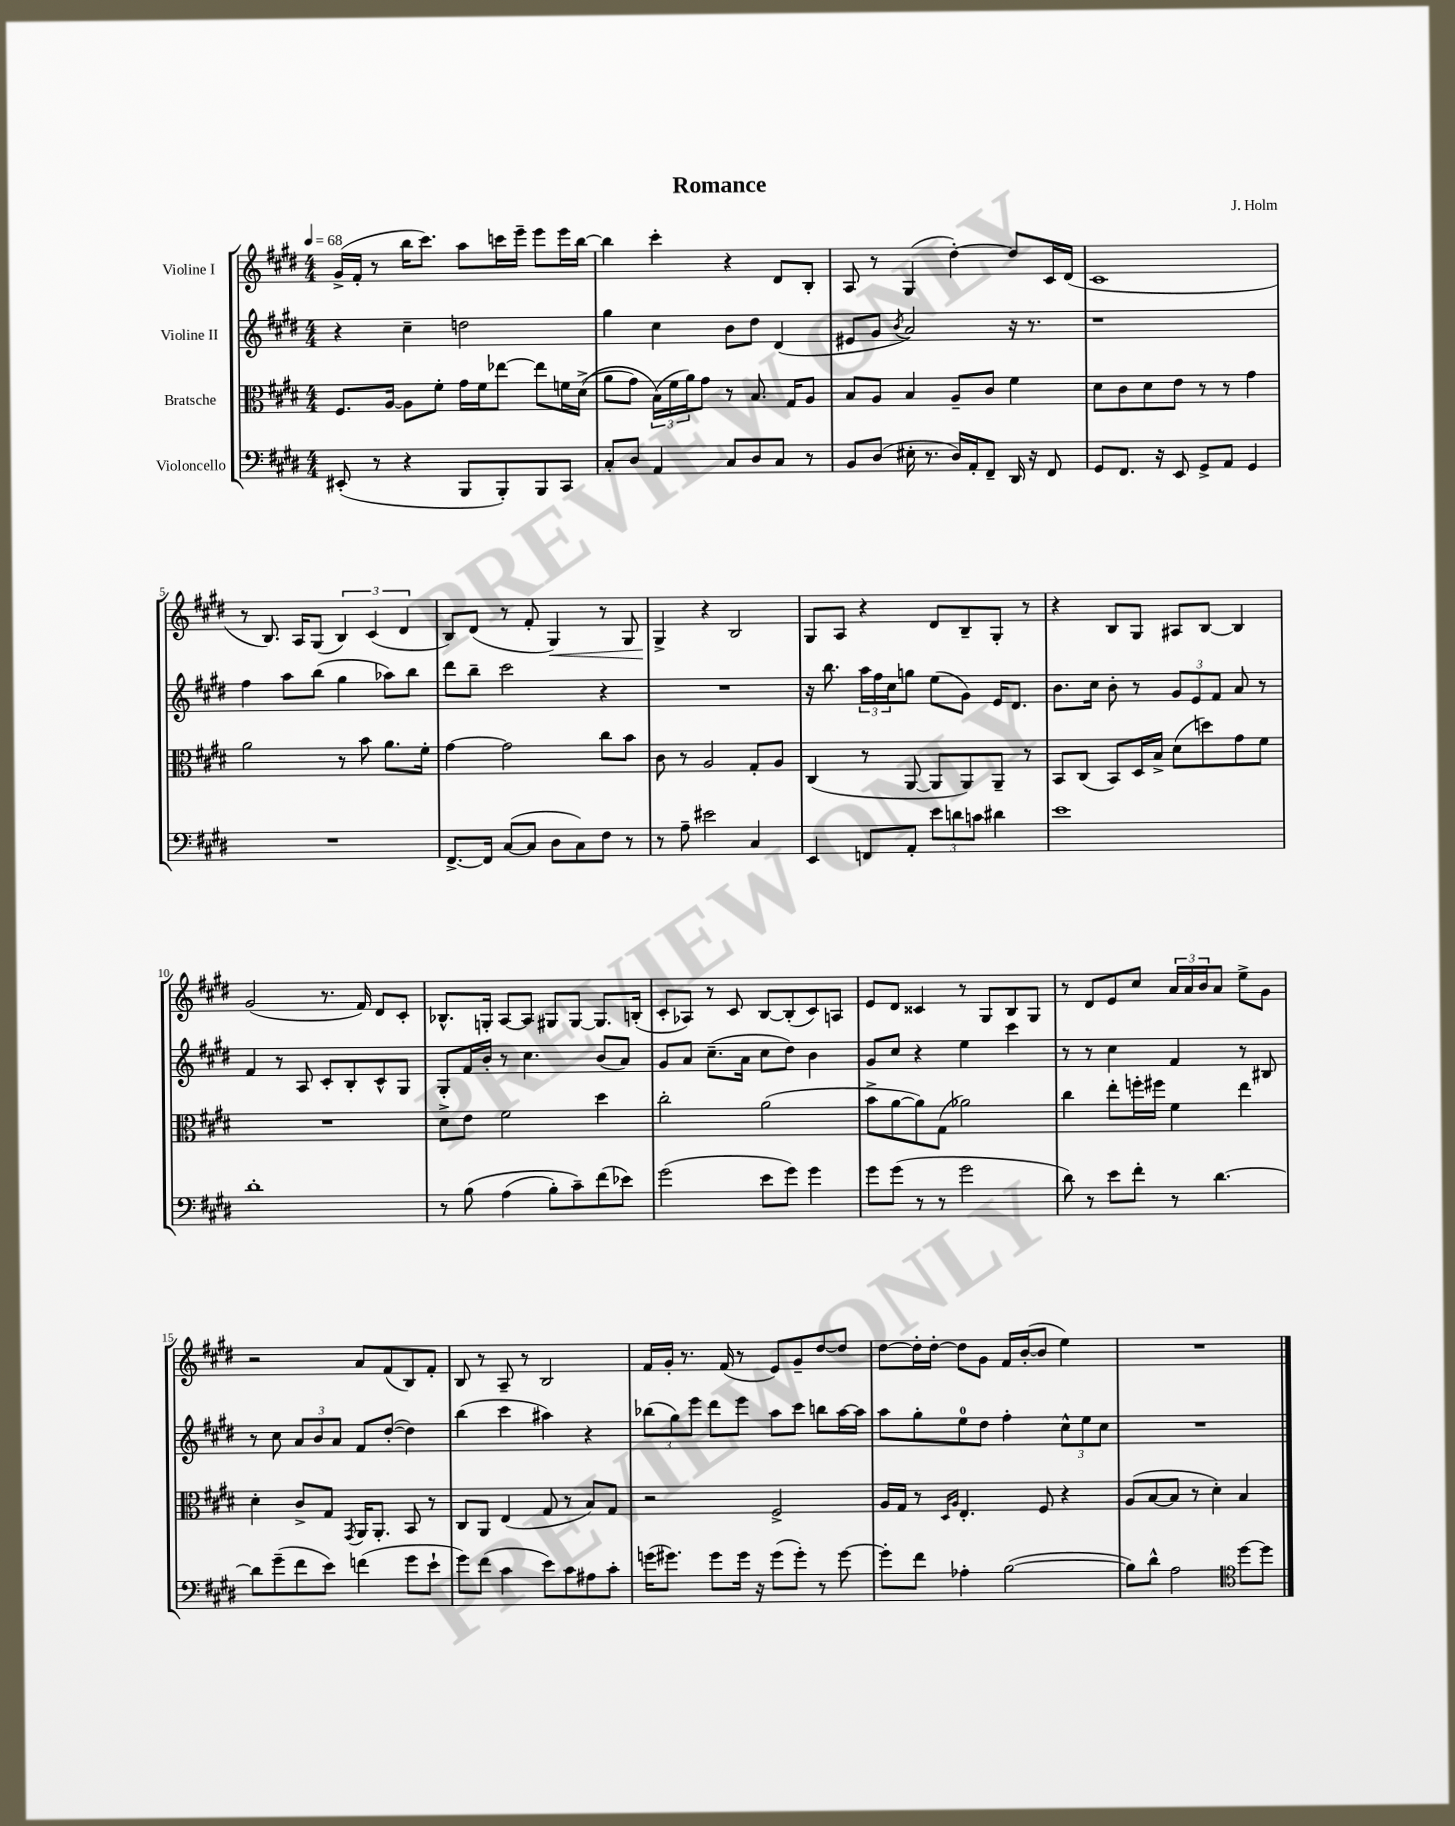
\header { title = "Romance" composer = "J. Holm" }
<<
\new StaffGroup <<
\new Staff = "s0" \with { instrumentName = "Violine I" } {
    \clef treble \key e \major \numericTimeSignature \time 4/4 \tempo 4 = 68
    gis'16->( fis'16-. r8 b''16 cis'''8.) a''8 c'''16 e'''16-- e'''8 e'''16 b''16~ |
    b''4 cis'''4-. r4 dis'8 b8-. |
    a8 r8 gis4( dis''4~-.) dis''8 cis'16 dis'16( |
    cis'1 |
    r8 b8.) a16 gis8( \tuplet 3/2 { b4) cis'4( dis'4 } |
    b8) dis'8( r8 fis'8-. gis4\<) r8 gis8 |
    gis4->\! r4 b2 |
    gis8 a8 r4 dis'8 b8-- gis8-. r8 |
    r4 b8 gis8 ais8 b8~ b4 |
    gis'2( r8. fis'16) dis'8 cis'8-. |
    bes8.-^ g16-. a8~ a8 gis8 gis8~ gis8. b16-.( |
    cis'8-. aes8) r8 cis'8 b8~ b8-.( cis'8) a8 |
    e'8 dis'8 cisis'4 r8 gis8 b8 gis8 |
    r8 dis'8 e'8 cis''8 \tuplet 3/2 { a'16 a'16 b'16 } a'8 e''8-> gis'8 |
    r2 a'8 fis'8( b8) fis'8-. |
    b8 r8 a8-- r8 b2 |
    fis'16 gis'16-. r8. fis'16( r8 e'8) gis'8-- dis''8~ dis''8 |
    dis''8~ dis''16-. dis''16~-. dis''8 gis'8 fis'16 b'16~-.( b'8 e''4) |
    R1 \bar "|." |
}
\new Staff = "s1" \with { instrumentName = "Violine II" } {
    \clef treble \key e \major \numericTimeSignature \time 4/4
    r4 cis''4-- d''2 |
    gis''4 cis''4 b'8 dis''8 dis'4( |
    eis'8 gis'8 \acciaccatura { b'8 } a'2) r16 r8. |
    r1 |
    fis''4 a''8 b''8( gis''4 aes''8) b''8 |
    dis'''8 b''8-- cis'''2 r4 |
    R1 |
    r16 b''8. \tuplet 3/2 { a''16 fis''16 cis''16 } g''8 e''8( gis'8) e'16 dis'8. |
    b'8. cis''16 b'8-. r8 \tuplet 3/2 { gis'8 e'8 fis'8 } a'8 r8 |
    fis'4 r8 a8 cis'8-. b8-. cis'8-^ gis8 |
    gis8-. fis'16 b'16-. r8 cis''4. b'8( a'8) |
    gis'8 a'8 cis''8.--( a'16 cis''8 dis''8) b'4 |
    gis'8 cis''8 r4 e''4 cis'''4 |
    r8 r8 cis''4 fis'4 r8 bis8 |
    r8 cis''8 \tuplet 3/2 { a'8 b'8 a'8 } fis'8 dis''8~-.( dis''4) |
    b''4( cis'''4 ais''4) r4 |
    \tuplet 3/2 { bes''8( gis''8) e'''8 } dis'''8 e'''8 a''8 cis'''8 b''8 a''16~ a''16 |
    a''8 gis''8-. e''8-0 dis''8 fis''4-. \tuplet 3/2 { cis''8-^ e''8 cis''8 } |
    R1 \bar "|." |
}
\new Staff = "s2" \with { instrumentName = "Bratsche" } {
    \clef alto \key e \major \numericTimeSignature \time 4/4
    fis8. a16~ a8 fis'8-. gis'16 fis'16 ees''8~ ees''8 f'16 dis'16->(\( |
    a'8 gis'8) \tuplet 3/2 { b16(\) fis'16 a'16) } gis'8 r8 b8. gis16 a8 |
    b8 a8 b4 a8-- cis'8 fis'4 |
    dis'8 cis'8 dis'8 e'8 r8 r8 gis'4 |
    a'2 r8 b'8 a'8. fis'16-. |
    gis'4~ gis'2 cis''8 b'8 |
    cis'8 r8 a2 gis8-. a8 |
    cis4( r8 a,8~ a,8 a,8) a,8-- r8 |
    b,8 cis8( b,8) dis16 b16-> dis'8( d''8) gis'8 fis'8 |
    R1 |
    dis'8-> e'8 fis'2 dis''4 |
    cis''2-. a'2( |
    b'8-> a'8~ a'8) gis8( aes'2) |
    cis''4 e''8-. f''16-. fis''16 fis'4 e''4 |
    dis'4-. cis'8-> gis8 \acciaccatura { gis,8 } a,16 a,8.-. b,8 r8 |
    cis8 a,8 e4( gis8 r8 b8) gis8 |
    r2 fis2-> |
    a16 gis16 r8 \grace { dis16 a16 } e4.-. fis8 r4 |
    a8( b8~ b8 r8 dis'4-.) b4 \bar "|." |
}
\new Staff = "s3" \with { instrumentName = "Violoncello" } {
    \clef bass \key e \major \numericTimeSignature \time 4/4
    eis,8-.( r8 r4 b,,8 b,,8-.) b,,8 cis,8 |
    cis8-. dis8 a,4 cis8 dis8 cis8 r8 |
    b,8 dis8( eis16-. r8. dis16) a,16-. fis,8-- dis,16 r16 fis,8 |
    gis,8 fis,8. r16 e,8 gis,8-> a,8 gis,4 |
    R1 |
    fis,8.~-> fis,16 cis8~( cis8 dis8 cis8) fis8 r8 |
    r8 a8-- eis'2 cis4 |
    e,4 f,8 a,8-. \tuplet 3/2 { e'8 d'8 c'8 } dis'4 |
    e'1 |
    dis'1-. |
    r8 b8\( a4( b8-.) cis'8--\) fis'8( ees'8) |
    gis'2( e'8 gis'8) gis'4 |
    gis'8 gis'8( r8 r8 gis'2 |
    dis'8) r8 e'8 fis'8-. r8 dis'4.~ |
    dis'8 gis'8--( fis'8 e'8) f'4( gis'8 e'8-! |
    gis'8) fis'8( cis'4 e'8) cis'8 ais8 cis'8-. |
    g'16( gis'8.) gis'8 gis'16 r16 gis'8( gis'8-.) r8 gis'8~ |
    gis'8-. fis'8 aes4-. b2~( |
    b8) dis'8-^ a2 \clef tenor dis''8~ dis''8 \bar "|." |
}
>>
>>
